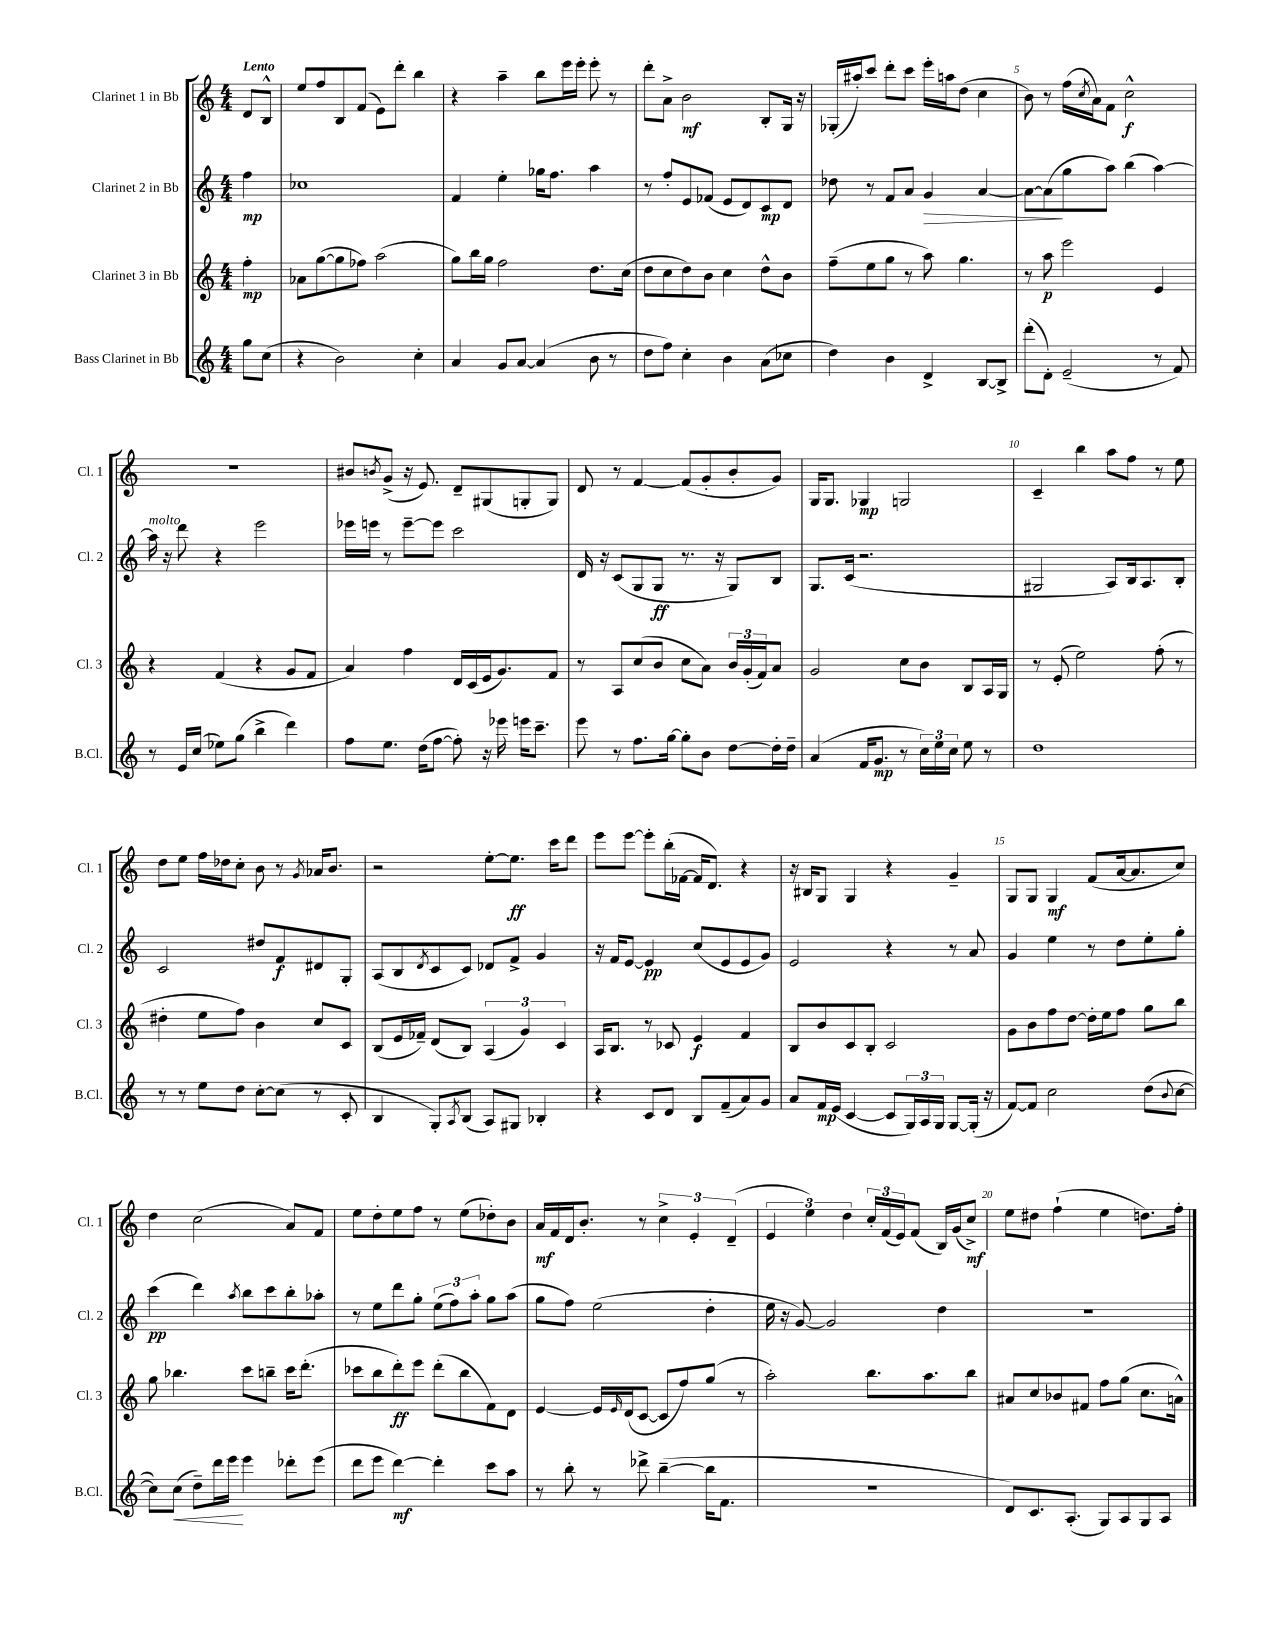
<<
\new StaffGroup <<
\new Staff = "s0" \with { instrumentName = "Clarinet 1 in Bb" shortInstrumentName = "Cl. 1" } {
    \clef treble \key c \major \numericTimeSignature \time 4/4 \partial 4 \tempo "Lento"
    d'8 b8-^ |
    e''8 f''8 b8 f'8( e'8) d'''8-. b''4 |
    r4 a''4-- b''8 e'''16 e'''16-. e'''8-. r8 |
    d'''8-. a'8-> b'2\mf b8-. g16 r16 |
    ges16-.( ais''16-.) c'''8 d'''8-. c'''8 e'''16-. a''16 d''8( c''4 |
    b'8) r8 f''16( \acciaccatura { c''8 } a'16) f'8 c''2-^\f |
    R1 |
    bis'8 \acciaccatura { b'8 } g'8->( r16 e'8.) d'8-- gis8( g8-. g8) |
    d'8 r8 f'4~ f'8( g'8-. b'8-. g'8) |
    g16 g8. ges4\mp g2 |
    c'4-- b''4 a''8 f''8 r8 e''8 |
    d''8 e''8 f''16 des''16 c''8-. b'8 r8 \acciaccatura { g'8 } aes'16 b'8. |
    r2 e''8~-. e''8.\ff c'''16 d'''8 |
    e'''8 e'''8~ e'''8-. b''16-.( fes'16~ fes'16 d'8.) r4 |
    r16 bis16 g8 g4 r4 g'4-- |
    g8 g8 g4\mf f'8( a'16~ a'8. c''8) |
    d''4 c''2( a'8) f'8 |
    e''8 d''8-. e''8 f''8 r8 e''8( des''8-.) b'8 |
    a'16\mf f'16 d'16 b'8.-. r8 \tuplet 3/2 { c''4-> e'4-. d'4--( } |
    \tuplet 3/2 { e'4 e''4) d''4 } \tuplet 3/2 { c''16-. f'16( e'16) } f'8( b16) g'16( c''8->\mf) |
    e''8 dis''8 f''4-!( e''4 d''8.) f''16-. \bar "|." |
}
\new Staff = "s1" \with { instrumentName = "Clarinet 2 in Bb" shortInstrumentName = "Cl. 2" } {
    \clef treble \key c \major \numericTimeSignature \time 4/4 \partial 4
    f''4\mp |
    ces''1 |
    f'4 e''4-. ges''16 f''8. a''4 |
    r8 f''8-. e'8 fes'8( e'8 d'8) c'8\mp d'8 |
    des''8 r8 f'8 a'8 g'4\> a'4~ |
    a'8~ a'8\!( g''8 a''8) b''4( a''4~) |
    a''16^\markup { \italic "molto" } r16 d'''8 r4 e'''2 |
    ees'''16 e'''16 r8 e'''8~-- e'''8 c'''2 |
    d'16 r16 c'8( g8 g8\ff r8. r16 g8) b8 |
    g8. c'16( r2. |
    gis2 a8) b16 a8. b8-. |
    c'2 dis''8 f'8\f dis'8 g8-. |
    a8( b8 \acciaccatura { d'8 } c'8 c'8) des'8 f'8-> g'4 |
    r16 f'16 e'8~ e'4\pp c''8( e'8 e'8 g'8) |
    e'2 r4 r8 a'8 |
    g'4 e''4 r8 d''8 e''8-. g''8-. |
    c'''4\pp( d'''4) \acciaccatura { a''8 } b''8 c'''8 b''8-. aes''8-. |
    r8 e''8 d'''8 g''8-. \tuplet 3/2 { e''8( f''8) a''8-. } g''8 a''8( |
    g''8 f''8) e''2( d''4-. |
    e''16 r16 g'8~) g'2 d''4 |
    R1 \bar "|." |
}
\new Staff = "s2" \with { instrumentName = "Clarinet 3 in Bb" shortInstrumentName = "Cl. 3" } {
    \clef treble \key c \major \numericTimeSignature \time 4/4 \partial 4
    f''4-.\mp |
    aes'8 g''8~( g''8 fes''8) a''2( |
    g''8) b''16 g''16 f''2 d''8. c''16( |
    d''8 c''8 d''8) b'8 c''4 d''8-^ b'8 |
    f''8--( e''8 g''8 r8 a''8) g''4. |
    r8 a''8\p e'''2 e'4 |
    r4 f'4( r4 g'8 f'8 |
    a'4) f''4 d'16 c'16( e'16 g'8.) f'8 |
    r8 a8 c''8( b'8 c''8 a'8) \tuplet 3/2 { b'16 g'16-.( f'16) } a'8 |
    g'2 c''8 b'8 b8 a16 g16 |
    r8 e'8-.( e''2) f''8-.( r8 |
    dis''4-. e''8 f''8) b'4 c''8 c'8 |
    b8( e'16 fes'16--) d'8( b8) \tuplet 3/2 { a4( g'4) c'4 } |
    a16 b8. r8 ces'8 e'4\f f'4 |
    b8 b'8 c'8 b8-. c'2 |
    g'8 b'8 f''8 d''8~ d''16-. e''16 f''8 g''8 b''8 |
    g''8 bes''4. c'''8 b''8-- c'''16 d'''8.-.( |
    ces'''8 b''8 d'''8-.\ff) e'''8 d'''8-.( b''8 f'8) d'8 |
    e'4~ e'16 \grace { e'16 } d'16( c'8~ c'8 f''8) g''8( r8 |
    a''2-.) b''8. a''8. b''8 |
    ais'8 c''8 bes'8 fis'8 f''8 g''8( c''8. a'16-^) \bar "|." |
}
\new Staff = "s3" \with { instrumentName = "Bass Clarinet in Bb" shortInstrumentName = "B.Cl." } {
    \clef treble \key c \major \numericTimeSignature \time 4/4 \partial 4
    g''8 c''8( |
    r4 b'2) c''4-. |
    a'4 g'8 a'8~ a'4( b'8 r8 |
    d''8 f''8) c''4-. b'4 a'8( ces''8 |
    d''4) b'4 d'4-> b8~ b8-> |
    d'''8-.( d'8-.) e'2--( r8 f'8) |
    r8 e'16 c''16( ees''8) g''8( b''4-> d'''4) |
    f''8 e''8. d''16( f''8~ f''8-.) r16 ees'''16 e'''16 c'''8.-- |
    e'''8 r8 f''8. g''16~ g''8-. b'8 d''8~ d''16-. d''16-- |
    a'4( f'16 g'8.\mp r8 \tuplet 3/2 { c''16) e''16 c''16 } e''8 r8 |
    d''1 |
    r8 r8 e''8 d''8 c''8~-. c''8( r8 c'8-. |
    b4 g8-.) \acciaccatura { a8 } b8( a8) gis8 bes4-. |
    r4 c'8 d'8 b8 f'8--( a'8) g'8 |
    a'8 f'16\mp e'16( c'4~ c'8 \tuplet 3/2 { g16) a16 g16 } g8~ g16-.( r16 |
    f'8~) f'8 c''2 d''8( \appoggiatura { b'8 } c''8~ |
    c''8) c''8\<( d''8--) d'''16 e'''16\! e'''4 des'''8-. e'''8( |
    d'''8 e'''8 d'''4~\mf) d'''4-. c'''8 a''8 |
    r8 b''8-. r8 des'''8-> b''4~--( b''16 f'8. |
    R1 |
    d'8) c'8. a8.-.( g8) a8 g8 a8 \bar "|." |
}
>>
>>
\layout { \context { \Score \override BarNumber.break-visibility = ##(#f #t #t) barNumberVisibility = #(every-nth-bar-number-visible 5) } }
